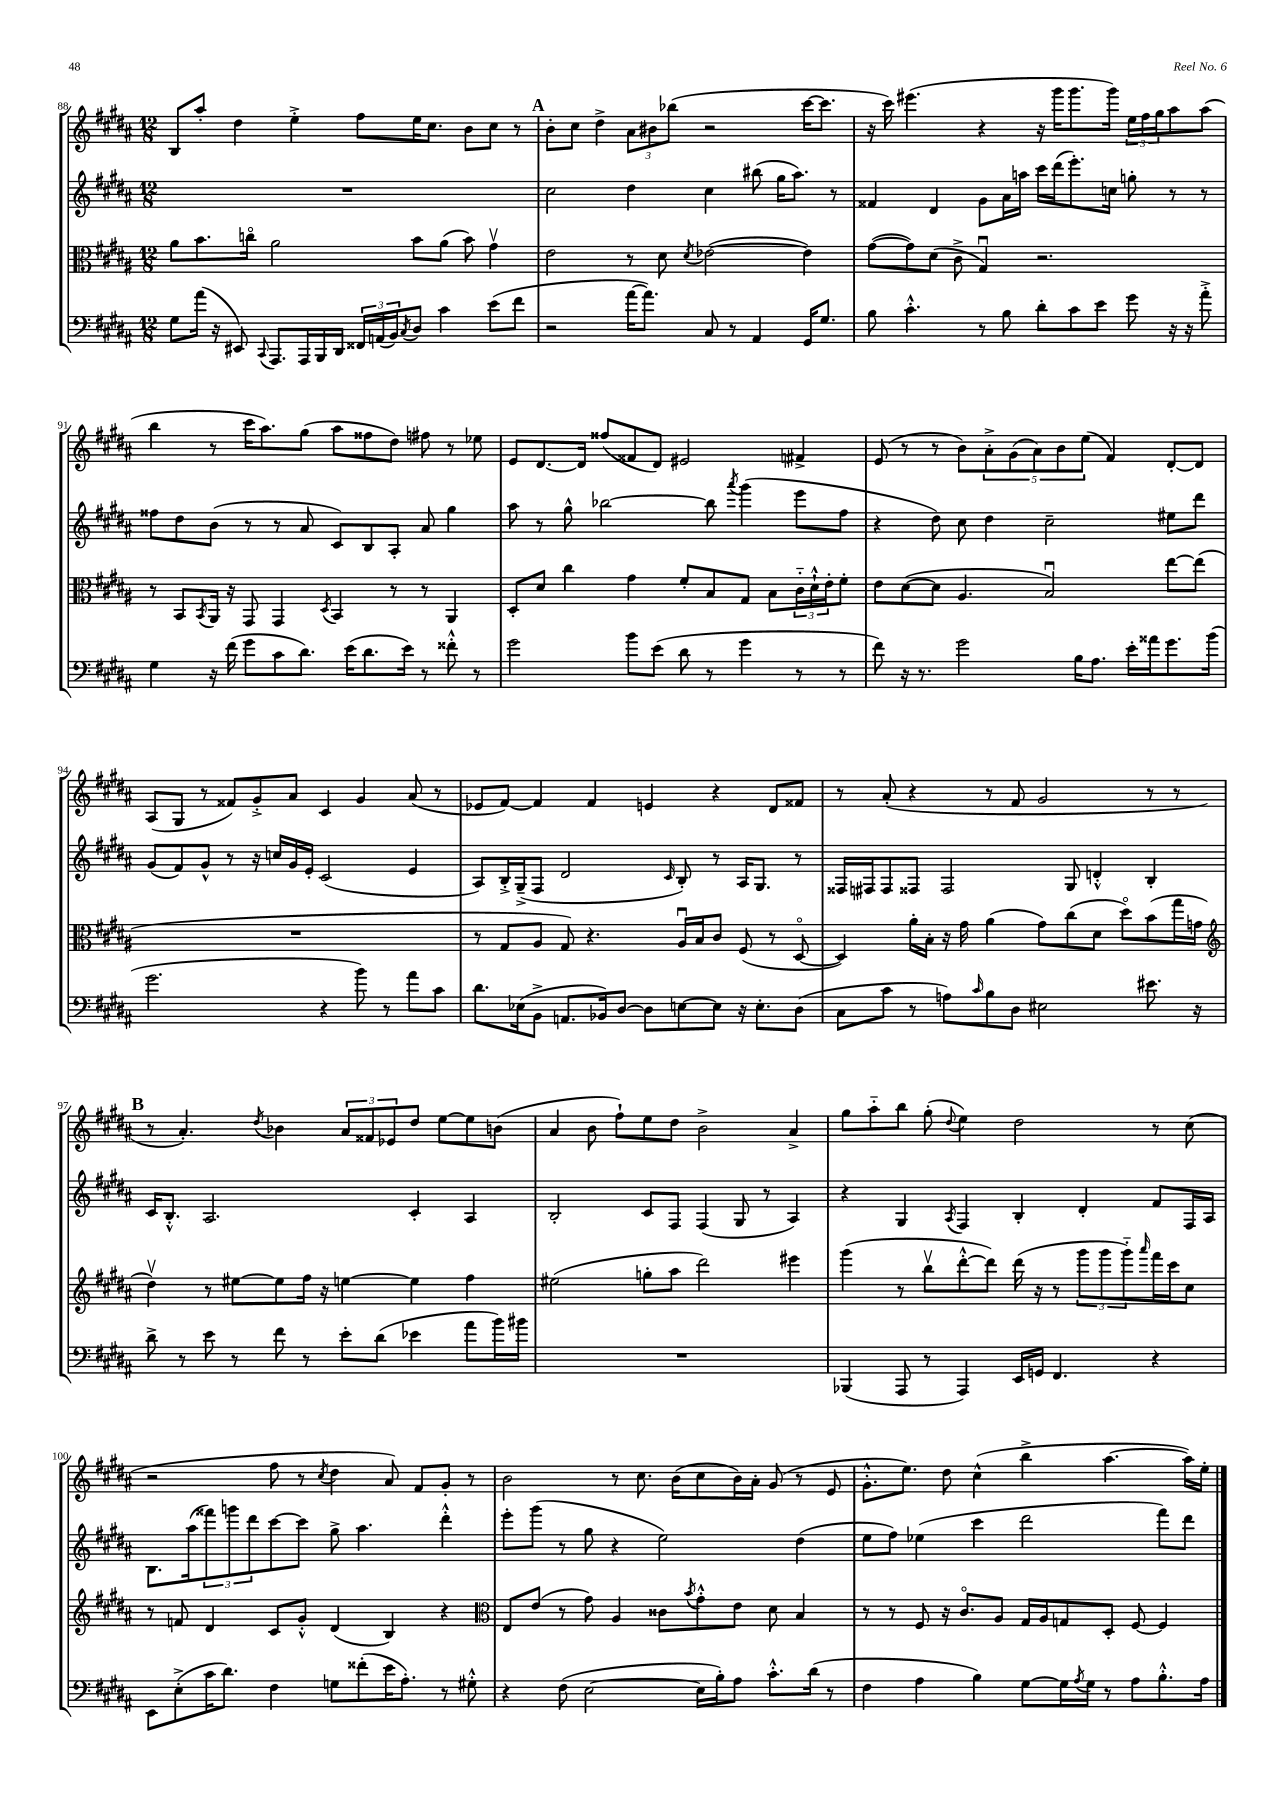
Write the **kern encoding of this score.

**kern	**kern	**kern	**kern
*part4	*part3	*part2	*part1
*staff4	*staff3	*staff2	*staff1
*clefF4	*clefC3	*clefG2	*clefG2
*k[f#c#g#d#a#]	*k[f#c#g#d#a#]	*k[f#c#g#d#a#]	*k[f#c#g#d#a#]
*M12/8	*M12/8	*M12/8	*M12/8
=88	=88	=88	=88
8G#\L	8a#\L	1.r	8B/L
(16a#\Jk	8.b\	.	8aa#'/J
16r	.	.	.
8EE#X/)	.	.	4dd#\
.	16ccn\Jk	.	.
8qqCC#/	.	.	.
8.AAA#/L	2a#\	.	.
.	.	.	4ee'^\
16AAA#/L	.	.	.
16BBB/	.	.	.
16DD#/JJ	.	.	.
24FF##X/LL	.	.	8ff#\L
(24AAn/	.	.	.
24BB/J)	.	.	.
8qC#/	.	.	.
8D#/J	8b\L	.	16ee\K
.	.	.	8.cc#\J
4c#\	(8a#\J	.	.
.	8b\)	.	8b\L
(8e\L	4g#v\	.	8cc#\J
8f#\J	.	.	8r
!!LO:REH:place=s1:t=A
=89	=89	=89	=89
2r	2e\	2cc#\	8b'\L
.	.	.	8cc#\J
.	.	.	4dd#^\
[16a#\KL	8r	4dd#\	12a#\L
8.a#\J])	.	.	.
.	.	.	12b#X\
.	8d#\	.	.
.	.	.	(12bb-X\J
.	8qd#/	.	.
8C#/	([2e-X\	4cc#\	2r
8r	.	.	.
4AA#/	.	(8bb#X\	.
.	.	16gg#\KL	.
.	.	8.aa#\J)	.
16GG#/KL	4e-\])	.	[16ccc#\KL
8.G#/J	.	.	8.ccc#\J]
.	.	8r	.
=90	=90	=90	=90
8B\	([8g#\L	4f##X/	16r
.	.	.	16ccc#\)
4.c#'^^\	8g#\])	.	(4.eee#X\
.	(8d#\J	4d#/	.
.	8c#^\	.	.
8r	4G#u/)	8g#\L	4r
8B\	.	16a#\L	.
.	.	16aan\JJ	.
8d#'\L	2.r	16ccc#\LL	16r
.	.	(16ddd#\J	16ggg#\KL
8c#\	.	8.eee'\)	8.ggg#\
8e\J	.	.	.
.	.	16ccn\Jk	16ggg#\Jk)
8g#\	.	8ggn'\	24ee\LL
.	.	.	24ff#\
.	.	.	24gg#\J
16r	.	8r	8aa#\
16r	.	.	.
8a#'^\	.	8r	(8aa#\J
!!LO:LB:g=z
=91	=91	=91	=91
4G#\	8r	8ff##X\L	4bb\
.	8BB/L	8dd#\	.
.	8qBB/	.	.
16r	16AA#/Jk	(8b\J	8r
(16f#\	16r	.	.
8g#\L	8GG#/	8r	16ccc#\KL
.	.	.	8.aa#\)
8c#\	4GG#/	8r	.
8.d#\J)	.	8a#/	(8gg#\J
.	8qD#/	.	.
.	4BB/	8c#/L)	8aa#\L
(16e\KL	.	.	.
8.d#\	.	8B/	8ff##X\
.	8r	8A#'/J	8dd#\J)
16e\Jk)	.	.	.
8r	8r	8a#/	8ff#X\
8f##X'^^\	4AA#/	4gg#\	8r
8r	.	.	8ee-X\
=92	=92	=92	=92
2g#\	8D#'/L	8aa#\	8e/L
.	8d#/J	8r	[8.d#/
.	4cc#\	8gg#^^\	.
.	.	.	16d#/Jk]
.	.	[2bb-X\	(8ff##X/L
8b\L	4g#\	.	8f##X/
(8e\J	.	.	8d#/J)
8d#\	8f#'/L	.	2e#X/
8r	8B/	8bb-\]	.
.	.	8qaaa#/	.
4g#\	8G#/J	(4ggg#\	.
.	8B\L	.	.
8r	24c#\L	8eee\L	4f#X^/
.	24d#`^^\	.	.
.	24e'\J	.	.
8r	8f#'\J	8ff#\J	.
=93	=93	=93	=93
8f#\)	8e\L	4r	(8e/
16r	([8d#\	.	8r
8.r	.	.	.
.	8d#\J]	8dd#\)	8r
2g#\	4.A#/	8cc#\	8b\L)
.	.	4dd#\	10a#'^\
.	.	.	(10g#\
.	.	.	10a#\)
.	2Bu/)	2cc#~\	.
.	.	.	10b\
16B\KL	.	.	.
.	.	.	(10ee\J
8.A#\J	.	.	.
.	.	.	4f#/)
16e'\LL	.	.	.
16a##X\J	.	.	.
8.g#\	[8ee\L	8ee#X\L	[8d#'/L
.	(8ee\J]	8ddd#\J	8d#/J]
(16b\Jk	.	.	.
!!LO:LB:g=z
=94	=94	=94	=94
2.g#\	1.r	(8g#/L	(8A#/L
.	.	8f#/)	8G#/J
.	.	8g#^^/J	8r
.	.	8r	8f##X/L)
.	.	16r	8g#'^/
.	.	16ccn/LL	.
.	.	16g#/	8a#/J
.	.	16e'/JJ	.
4r	.	(2c#/	4c#/
8b\)	.	.	4g#/
8r	.	.	.
8a#\L	.	4e/	(8a#/
8c#\J	.	.	8r
=95	=95	=95	=95
8.d#\L	8r	8A#/L)	8e-X/L
.	8G#/L	16B'^/L	[8f#/J)
(16E-X\k	.	(16G#~^/J	.
8BB^\J	8A#/J	8F#/J	4f#/]
8.AAn/L	8G#/)	2d#/	.
.	4.r	.	4f#/
16BB-X/k)	.	.	.
[8D#/J	.	.	.
8D#\L]	.	.	4en/
.	.	16qqc#/	.
[8En\	16A#u/LL	8B'/)	.
.	16B/J	.	.
8E\J]	8c#/J	8r	4r
16r	(8F#/	16A#/KL	.
8.E'\L	.	8.G#/J	.
.	8r	.	8d#/L
(8D#\J	[8D#/	8r	8f##X/J
=96	=96	=96	=96
8C#\L	4D#/])	16F##X/LL	8r
.	.	16F#X/J	.
8c#\J	.	8F#/	(8a#'/
8r	16a#'\LL	8F##X/J	4r
.	16B'\JJ	.	.
8An\L)	16r	2F##/	.
.	16g#\	.	.
16qqc#/	.	.	.
8B\	(4a#\	.	8r
8D#\J	.	.	8f#/
2E#X\	8g#\L)	.	2g#/
.	(8cc#\	8G#/	.
.	8d#\J	4dn'^^/	.
.	8dd#\L)	.	.
8.e#X\	(8b\	4B'/	8r
.	16gg#\L	.	8r
16r	16gn\JJ	.	.
!!LO:LB:g=z
!!LO:REH:place=s1:t=B
=97	=97	=97	=97
*	*clefG2	*	*
8d#^\	4dd#v\)	16c#/KL	8r
.	.	8.B'^^/J	.
8r	.	.	4.a#'/)
8e\	8r	2.A#/	.
8r	[8ee#X\L	.	.
.	.	.	8qdd#/
8f#\	8ee#\]	.	4b-X\
8r	16ff#\Jk	.	.
.	16r	.	.
8e'\L	[4een\	.	12a#/L
.	.	.	12f##X/
(8d#\J	.	.	.
.	.	.	12e-X/
4e-X\	4ee\]	4c#'/	8dd#/J
.	.	.	[8ee\L
8a#\L	4ff#\	4A#/	8ee\]
16b\L)	.	.	(8bn\J
16b#X\JJ	.	.	.
=98	=98	=98	=98
1.r	(2ee#X\	2B'/	4a#/
.	.	.	8b\
.	.	.	8ff#`\L)
.	8ggn'\L	8c#/L	8ee\
.	8aa#\J	8F#/J	8dd#\J
.	2ddd#\)	(4F#/	2b^\
.	.	8G#/	.
.	.	8r	.
.	4eee#X\	4A#/)	4a#^/
=99	=99	=99	=99
(4BBB-X/	(4ggg#\	4r	8gg#\L
.	.	.	8aa#\
8AAA#/	8r	4G#/	8bb\J
8r	8bbv\L	.	(8gg#'\
.	.	8qA#/	8qqdd#/
4AAA#/)	[8ddd#'^^\	4F#/	4ee\)
.	8ddd#\J])	.	.
16EE/LL	(16ddd#\	4B'/	2dd#\
16GGn/JJ	16r	.	.
4.FF#/	8r	.	.
.	12ggg#\L	4d#'/	.
.	12ggg#\	.	.
.	12ggg#\)	.	.
.	16qqaaa#/	.	.
4r	16fff#\L	8f#/L	8r
.	16ccc#\J	.	.
.	8cc#\J	16F#/L	(8cc#\
.	.	16A#/JJ	.
!!LO:LB:g=z
=100	=100	=100	=100
8EE\L	8r	8.B\L	2r
(8E'^\	8fn/	.	.
.	.	(16aa#\k	.
16c#\K	4d#/	12fff##X\)	.
8.d#\J)	.	.	.
.	.	12gggn\	.
.	.	12ddd#\	.
4F#\	8c#/L	[8ccc#\	8ff#\
.	8g#'^^/J	8ccc#\J]	8r
.	.	.	8qcc#/
8Gn\L	(4d#/	8gg#^\	4dd#\
(8f##X'\	.	4.aa#\	.
16e\K	4B/)	.	8a#/)
8.A#'\J)	.	.	.
.	.	.	8f#/L
8r	4r	4ddd#'^^\	8g#'/J
8G#X'^^\	.	.	8r
=101	=101	=101	=101
*	*clefC3	*	*
4r	8E/L	8eee'\L	2b\
.	(8e/J	(8ggg#\J	.
(8F#\	8r	8r	.
[2E\	8g#\)	8gg#\	.
.	4A#/	4r	8r
.	.	.	8.cc#\
.	8c##X\L	2ee\)	.
.	.	.	(16b\KL
.	8qb/	.	.
16E\LL]	8g#'^^\	.	8cc#\
16B'\J)	.	.	.
8A#\J	8e\J	.	16b\L)
.	.	.	16a#'\JJ
8.c#'^^\L	8d#\	.	(8g#/
.	4B/	(4dd#\	8r
(16d#\Jk	.	.	.
8r	.	.	8e/
=102	=102	=102	=102
4F#\	8r	8ee\L	8.g#'^^\L
.	8r	8ff#\J)	.
.	.	.	8.ee\J)
4A#\	8F#/	(4ee-X\	.
.	16r	.	8dd#\
.	8.c#/L	.	.
4B\)	.	4ccc#\	(4cc#^^\
.	8A#/J	.	.
[8G#\L	16G#/LL	2ddd#\	4bb^\
.	16A#/J	.	.
16G#\L]	8Gn/	.	.
8qA#/	.	.	.
16G#\JJ	.	.	.
8r	8D#'/J	.	[4.aa#\
8A#\L	[8F#/	.	.
8.B'^^\	4F#/]	8fff#\L)	.
.	.	8ddd#\J	16aa#\LL])
16A#\Jk	.	.	16ee'\JJ
==	==	==	==
*-	*-	*-	*-
